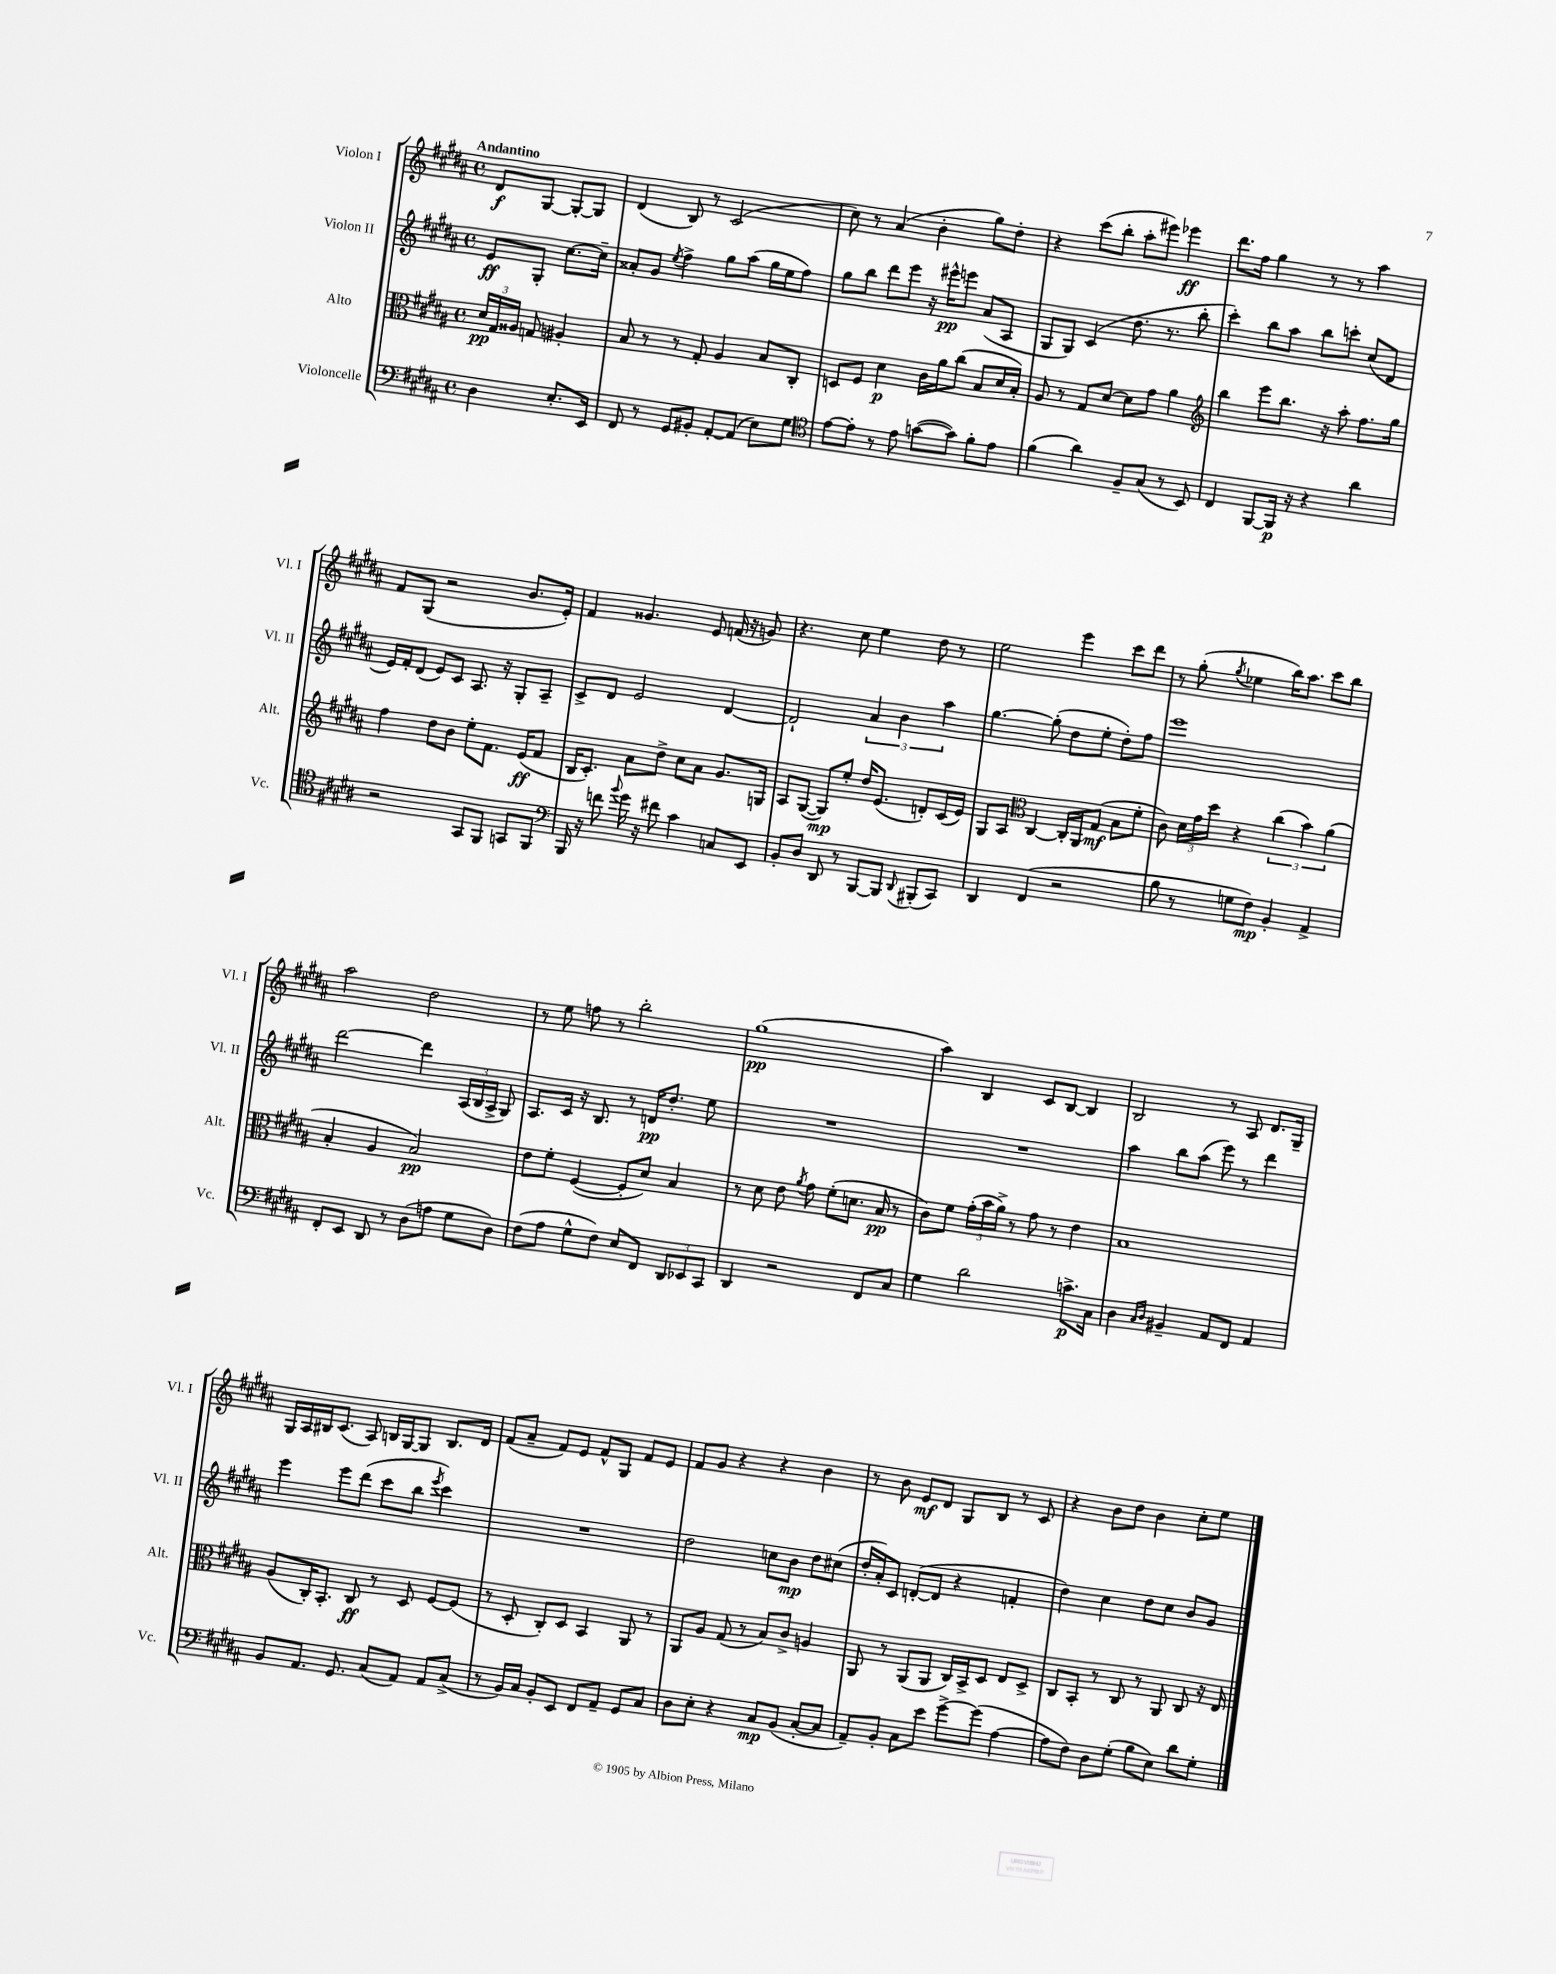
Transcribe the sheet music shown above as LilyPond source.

<<
\new StaffGroup <<
\new Staff = "s0" \with { instrumentName = "Violon I" shortInstrumentName = "Vl. I" } {
    \clef treble \key b \major \defaultTimeSignature \time 4/4 \partial 2 \tempo "Andantino"
    \autoBeamOff dis'8[\f gis8]~ gis8[~-. gis8] |
    dis'4( b8) r8 cis'2( |
    cis''8) r8 ais'4( b'4-. gis''8[) dis''8]-. |
    r4 cis'''8[( b''8]-. ais''8[-. eis'''8]) ees'''4\ff |
    dis'''8.[ fis''16] gis''4 r8 r8 ais''4 |
    fis'8[ gis8]( r2 b'8.[ e'16]-.) |
    fis'4 gisis'4. e'8 f'16( r16 g'8) |
    r4. cis''8 e''4 dis''8 r8 |
    e''2 e'''4 cis'''8[ dis'''8] |
    r8 gis''8-.( \acciaccatura { gis''8 } ees''4 b''16[) ais''8.] cis'''8[ b''8] |
    ais''2 dis''2 |
    r8 e''8 f''8 r8 b''2-. |
    gis''1\pp( |
    ais''4) b4 cis'8[ b8]~ b4 |
    b2 r8 ais8 dis'8.[ gis16]-- |
    gis16[ ais16 bis16 cis'8.]( ais8) b16[ gis16~ gis8] b8.[ dis'16] |
    fis'8[( ais'8]-- fis'8[) e'8] fis'8[-^ gis8] fis'8[ e'8] |
    fis'8[ gis'8] r4 r4 b'4 |
    r8 b'8 e'8[\mf dis'8] gis8[ b8] r8 cis'8 |
    r4 b'8[ dis''8] b'4 cis''8[-. e''8] \bar "|." |
}
\new Staff = "s1" \with { instrumentName = "Violon II" shortInstrumentName = "Vl. II" } {
    \clef treble \key b \major \defaultTimeSignature \time 4/4 \partial 2
    \autoBeamOff e'8[\ff gis8]-. cis''8.[~ cis''16]-- |
    aisis'8[-. gis'8] \acciaccatura { e''8 } fis''4-> gis''8[ ais''8]( gis''16[ e''16 fis''8]) |
    gis''8[ b''8] dis'''8[ e'''8] r16 eis'''16[-^\pp e'''8] ais'8[( ais8] |
    gis8[ gis8]) cis'4( dis''8. r8. b''8-. |
    cis'''4-.) b''8[ ais''8] b''8[ c'''8]-. cis''8[( dis'8] |
    e'16[) fis'16-. dis'8]( e'8[) cis'8] ais8. r16 gis8[-. ais8]-- |
    cis'8[-> dis'8] e'2 dis'4~ |
    dis'2-! \tuplet 3/2 { ais'4 b'4 ais''4 } |
    gis''4.~ gis''8-.( dis''8[ e''8]-. dis''8[-.) fis''8] |
    e'''1 |
    dis'''2~ dis'''4 \tuplet 3/2 { ais16[( b16 ais16]-> } gis8) |
    ais8.[ cis'16] r16 b8. r8 d'16[\pp dis''8.]-. e''8 |
    R1 |
    R1 |
    ais''4 b''8[ ais''8]( e'''8) r8 dis'''4 |
    e'''4 e'''8[ dis'''8]( cis'''8[ b''8] \acciaccatura { e'''8 } cis'''4) |
    R1 |
    dis''2 c''8[ b'8]\mp dis''8[ cis''8]( |
    dis''16[-. ais'16-.) cis'8] d'8[~-.( d'8] r4 f'4-. |
    dis''4) cis''4 dis''8[ cis''8] b'8[ gis'8] \bar "|." |
}
\new Staff = "s2" \with { instrumentName = "Alto" shortInstrumentName = "Alt." } {
    \clef alto \key b \major \defaultTimeSignature \time 4/4 \partial 2
    \autoBeamOff \tuplet 3/2 { dis'16[\pp gis16 aisis16] } g8 ais4-. |
    b8 r8 r8 gis8-. ais4 b8[ cis8]-. |
    d8[ fis8] dis'4\p cis'16[ ais'16 cis''8]( b8[ dis'16 b16]-.) |
    ais8 r8 gis8[ dis'8]~ dis'8[ gis'8] ais'4 |
    \clef treble b''4 e'''8[ b''8.] r16 ais''8-. fis''8.[ gis''16] |
    fis''4 dis''8[ b'8] e''8[-. fis'8.] e'16[\ff( fis'8] |
    b16[ cis'8.]-.) ais'8[ dis''8]-> cis''8[ ais'8] gis'8.[ g16] |
    ais8[ gis8]~( gis8[\mp) e''8]-. dis''16[ e'8.]( d'8[-.) cis'16( e'16]) |
    gis8[ ais8] \clef alto cis4~ cis16[-. ais,16 gis8]\mf( b8[ fis'8]-. |
    cis'8) \tuplet 3/2 { dis'16[ gis'16 dis''16] } r4 \tuplet 3/2 { cis''4( b'4) ais'4( } |
    b4-. ais4 b2\pp) |
    e'8[ fis'8]-. fis4~( fis8[-. dis'8]) b4 |
    r8 dis'8 e'8 \acciaccatura { ais'8 } gis'8 fis'8[-.( d'8.] b16\pp r8 |
    cis'8[) fis'8] \tuplet 3/2 { gis'16[-.( b'16 ais'16]->) } r8 gis'8 r8 e'4 |
    b1 |
    ais8[( cis16-.) b,8.]-. cis8\ff r8 dis8 fis8[~ fis8]( |
    r8 dis8-. cis8[-.) dis8] b,4 ais,8 r8 |
    ais,8[ ais8] gis8( r8 b8[) cis'8]-> a4 |
    ais,8 r8 ais,8[( ais,8] cis16[) b,16-> dis8] e8[ dis8]-> |
    cis8[ b,8]-. r8 cis8 r8 ais,8 cis8 r16 e16 \bar "|." |
}
\new Staff = "s3" \with { instrumentName = "Violoncelle" shortInstrumentName = "Vc." } {
    \clef bass \key b \major \defaultTimeSignature \time 4/4 \partial 2
    \autoBeamOff dis4 e8.[-. e,16] |
    fis,8 r8 gis,8[ bis,8]-. ais,8[~-. ais,8]( e8[) gis8] |
    \clef tenor e'8[~ e'8]-. r8 e'8 g'8[~( g'8]) fis'8[-. e'8] |
    fis'4( ais'4) fis8[-- gis8]( r8 b,8) |
    cis4 fis,8[~ fis,16]\p r16 r4 ais'4 |
    r2 gis,8[ fis,8] g,8[ fis,8] |
    \clef bass b,,16 r16 f'8 \appoggiatura { b'8 } gis'16 r16 fis'8 cis'4 c8[ e,8] |
    b,8[-. dis8] dis,8 r8 b,,8[~ b,,8] \appoggiatura { dis,8 } bis,,8[-.( cis,8]) |
    dis,4 fis,4( r2 |
    b8 r8 g8[ fis8]\mp) b,4-. ais,4-> |
    fis,8[-. e,8] dis,8 r8 dis8[( a8] gis8[ dis8]) |
    fis8[( ais8] gis8[-^ fis8]) e8[ fis,8] \tuplet 3/2 { dis,8[ ees,8 cis,8] } |
    dis,4 r2 fis,8[ cis8] |
    gis4 dis'2 c'8.[->\p cis16] |
    dis4 \grace { cis16[ dis16] } bis,4-- ais,8[ fis,8] ais,4 |
    b,8[ ais,8.] gis,8. cis8[( ais,8]) ais,8[ cis8]->( |
    r8 b,16[) cis16] b,8[-. e,8] fis,8[ ais,8]-- gis,8[ cis8] |
    dis8[ e8]-. r4 cis8[\mp b,8]( cis8[~-. cis8] |
    ais,8[--) b,8]-. cis8[ e'8] gis'8[~-> gis'8]( ais4~ |
    ais8[ fis8]) dis8[ gis8]-.( b8[ e8]) dis'8[ gis8]-. \bar "|." |
}
>>
>>
\layout { \context { \Score \remove "Bar_number_engraver" } }
